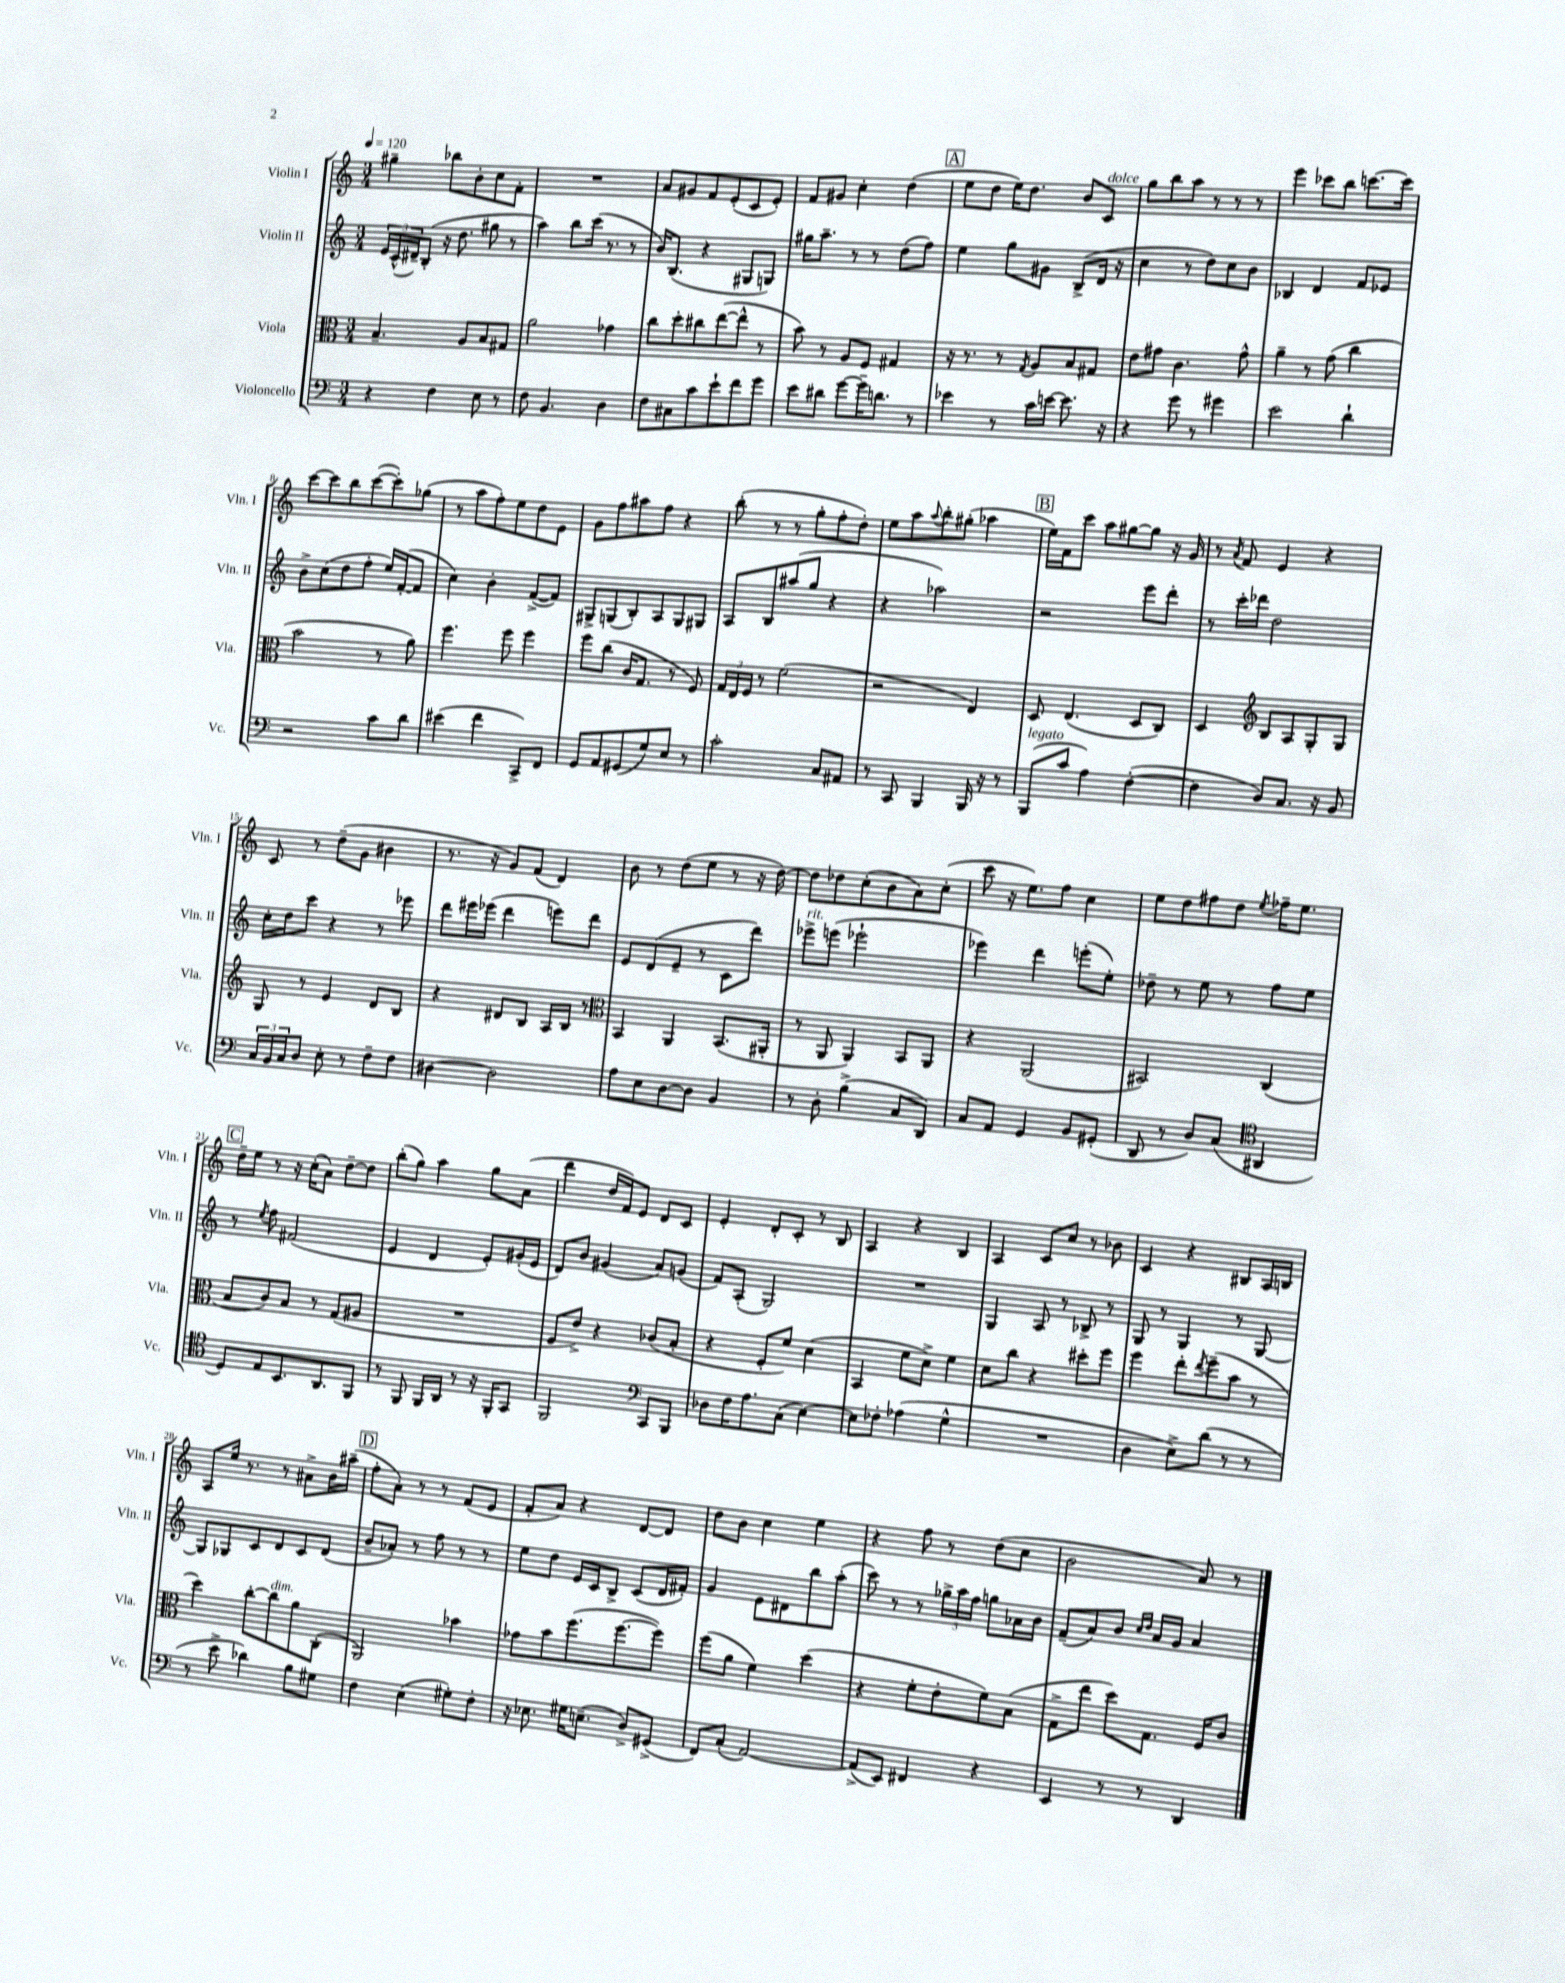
<<
\new StaffGroup <<
\new Staff = "s0" \with { instrumentName = "Violin I" shortInstrumentName = "Vln. I" } {
    \clef treble \key c \major \numericTimeSignature \time 3/4 \tempo 4 = 120
    gis''4-- bes''8 b'8-. c''8 f'8-. |
    R2. |
    a'8 gis'8 f'8 e'8-.( c'8 e'8-.) |
    f'8 gis'8 c''4-. d''4( |
    \mark \markup { \box "A" } e''8 d''8 e''16) d''8. b'8 c'8^\markup { \italic "dolce" } |
    g''8 b''8 a''8 r8 r8 r8 |
    e'''4 ces'''8 b''8 c'''8.~ c'''16 |
    c'''8~ c'''8 b''8 c'''8~( c'''8-.) ges''8( |
    r8 a''8 f''8-.) e''8 d''8 e'8 |
    g'8 f''8 ais''8 f''8 r4 |
    b''8-.( r8 r8 g''8-. f''8-. d''8-.) |
    e''8 a''8 \appoggiatura { a''8 } b''8-. gis''8-.( aes''4 |
    \mark \markup { \box "B" } e''16) f'16 c'''8 a''8 gis''8~ gis''8 r16 g'16 |
    r8 \acciaccatura { a'8 } f'8 e'4 r4 |
    c'8 r8 d''8--( g'8 bis'4 |
    r8. r16 g'8) f'8( d'4) |
    b'8 r8 d''8( e''8 r8 r16 d''16~) |
    d''8 des''8 c''8-.( b'8 a'8) c''8-.( |
    c'''8 r16 e''8.) f''8 c''4 |
    e''8 d''8 fis''8 d''8 \acciaccatura { e''8 } fes''16-- e''8. |
    \mark \markup { \box "C" } d''16-- e''16 r8 r16 c''16-.( a'8) d''8~-- d''8 |
    b''8-.( g''8) a''4 g''8 a'8( |
    d'''4 d''16 f'16) e'8 d'8 c'8 |
    e'4-. d'8-. c'8-. r8 b8 |
    a4 r4 b4 |
    a4 c'8 c''8 r8 bes'8 |
    c'4 r4 bis8 a16 b16 |
    a8 e''16 r8. r8 ais'8-> b'16 ais''16--( |
    \mark \markup { \box "D" } f''8-. a'8-.) r8 r8 f'8( e'8 |
    f'8-. a'8) r4 d'8~ d'8 |
    d''8 b'8 c''4 e''4 |
    r4 f''8 r8 d''8( c''8 |
    b'2 a'8) r8 \bar "|." |
}
\new Staff = "s1" \with { instrumentName = "Violin II" shortInstrumentName = "Vln. II" } {
    \clef treble \key c \major \numericTimeSignature \time 3/4
    \tuplet 3/2 { e'16 c'16-^( dis'16--) } b8-.( r16 d''8. gis''8 r8 |
    a''4) b''8 c'''16( r8. r8 |
    b'16) b8.( r4 gis8 g8) |
    gis''16 a''8.-- r8 r8 d''8( f''8) |
    \mark \markup { \box "A" } e''4 g''8 gis'8 b8->( d'16 r16 |
    c''4 r8 d''8) c''8 b'8 |
    bes4 d'4 f'8 ees'8 |
    b'8-> c''8( d''8 f''8-. e''16) f'16~-.( f'8 |
    c''4) b'4-. f'8~->( f'8) |
    gis8-> g8( b8-.) a8 g8 gis8 |
    a8 b8 ais''8( g''8 r4 |
    r4 aes''2) |
    \mark \markup { \box "B" } r2 e'''8 d'''8-. |
    r8 c'''16-. des'''16 d''2 |
    c''16-. d''16 c'''8 r4 r8 ees'''8 |
    d'''8 eis'''16 ees'''16( d'''4 e'''8) d'''8 |
    e'8 d'8( e'8-- r8 c'8 d'''8) |
    ees'''8->^\markup { \italic "rit." } e'''8( ees'''2-! |
    ees'''4) d'''4 e'''8-.( e''8-.) |
    des''8-- r8 e''8 r8 f''8 e''8 |
    \mark \markup { \box "C" } r8 \acciaccatura { e''8 } f''8 fis'2( |
    e'4 d'4 e'8-.) gis'16-.( e'16 |
    d'8) b'8 gis'4( a'8) g'8( |
    f'8) a8-.( g2) |
    R2. |
    g4 a8 r8 bes8-> r8 |
    g8 r8 g4 r8 g8~ |
    g8 ges8 c'8 d'8 c'8 d'8( |
    \mark \markup { \box "D" } b'8-- aes'8-.) r8 f''8 r8 r8 |
    e''8 d''8 e'16 c'16 b8-> c'8( d'16 fis'16-.) |
    g'4 e'8 dis'8 b''8 a''8-.( |
    c'''8) r8 r8 \tuplet 3/2 { ges''16-> a''16 f''16 } g''8 aes'16 b'16 |
    f'8--( a'8) b'8 \grace { c''16 d''16 } a'16 g'16 a'4 \bar "|." |
}
\new Staff = "s2" \with { instrumentName = "Viola" shortInstrumentName = "Vla." } {
    \clef alto \key c \major \numericTimeSignature \time 3/4
    b4.-- a8 b8 gis8 |
    a'2 ges'4 |
    c''8 d''8-. cis''8 e''8~( e''8-^ r8 |
    b'8) r8 a8 f8 gis4 |
    \mark \markup { \box "A" } r16 r8. r8 \acciaccatura { g8 } a8 b8 gis8 |
    e'8 gis'8 c'4. gis'8-^ |
    a'4-- r8 g'8( c''4 |
    b'2 r8 a'8) |
    f''4. f''8 f''4 |
    f''8 c''8( c'16 g8. r8 f8) |
    \tuplet 3/2 { g16 e16 f16 } r8 f'2( |
    r2 e4) |
    \mark \markup { \box "B" } d8 e4.( d8 c8) |
    d4 \clef treble b8 a8 g8-. g8 |
    g8 r8 e'4 d'8 b8 |
    r4 dis'8 b8 a16 b16 r8 |
    \clef alto b,4 a,4 b,8.( ais,16-. |
    r8 a,8 a,4) b,8 a,8 |
    r4 a,2( |
    bis,2) c4( |
    \mark \markup { \box "C" } b8 c'8) b8 r8 g8( ais8 |
    R2. |
    f8 e'8->) r4 ces'8( b8-. |
    r4 f8-. f'8) d'4( |
    b,4 f'8 d'8->) f'4 |
    d'8 c''8 r4 dis''8-. f''8 |
    f''4 e''8-. \acciaccatura { e''8 } f''8--( b'8 r8 |
    d''4) c''8~-. c''8^\markup { \italic "dim." } a'8 c8-.( |
    \mark \markup { \box "D" } a,2) bes'4 |
    ges'8 b'8 f''8.( f''8.~ f''8) |
    f''8( a'8 f'4) d''4( |
    r4 f'8-. e'8-. f'8) b8( |
    g8-> e''8 d''8) g8. f16 c'8 \bar "|." |
}
\new Staff = "s3" \with { instrumentName = "Violoncello" shortInstrumentName = "Vc." } {
    \clef bass \key c \major \numericTimeSignature \time 3/4
    r4 f4 e8 r8 |
    f8 b,4. d4 |
    f8 cis8 c'8 e'8-! f'8 g'8 |
    e'8 dis'8 g'8~ g'16-- d'8. r8 |
    \mark \markup { \box "A" } ees'4 r8 c'16 e'16~ e'8. r16 |
    r4 g'8 r8 gis'4 |
    e'2 d'4-! |
    r2 c'8 d'8 |
    eis'4( f'4 c,8->) f,8 |
    g,8 a,8 gis,8( g8) e8 r8 |
    c'2-. c8 ais,8 |
    r8 c,8 b,,4 b,,16 r16 r8 |
    \mark \markup { \box "B" } b,,8^\markup { \italic "legato" }( c'8 a4) f4~-.( |
    f4 d8) c8. r16 b,8 |
    \tuplet 3/2 { c16 b,16 c16 } d8 e8-. r8 f8-- f8 |
    dis4~ dis2 |
    a8 e8 d8~ d8 b,4 |
    r8 d8-. b4->( c8 d,8) |
    c8 a,8 g,4 b,8 gis,8-.( |
    d,8 r8 d8) c8( \clef tenor ais,4 |
    \mark \markup { \box "C" } d8) e8 b,8. a,8. f,8 |
    r8 f,8 f,16 a,16 r8 r16 f,16-. g,8 |
    f,2 \clef bass c,8 b,,8 |
    des8 f16 a8. c8( e4~) |
    e8 fes8-. aes4( g4-^ |
    R2. |
    d4 e8->) d'8( r8 r8 |
    r8 e'8-> des'4) b8 gis8 |
    \mark \markup { \box "D" } f4 e4( gis8-.) f8-. |
    r16 ees8. gis16 e8.--( d8->) gis,8->( |
    f,8) c8-.( a,2~) |
    a,8->( e,8) fis,4 r4 |
    e,4 r8 r8 d,4 \bar "|." |
}
>>
>>
